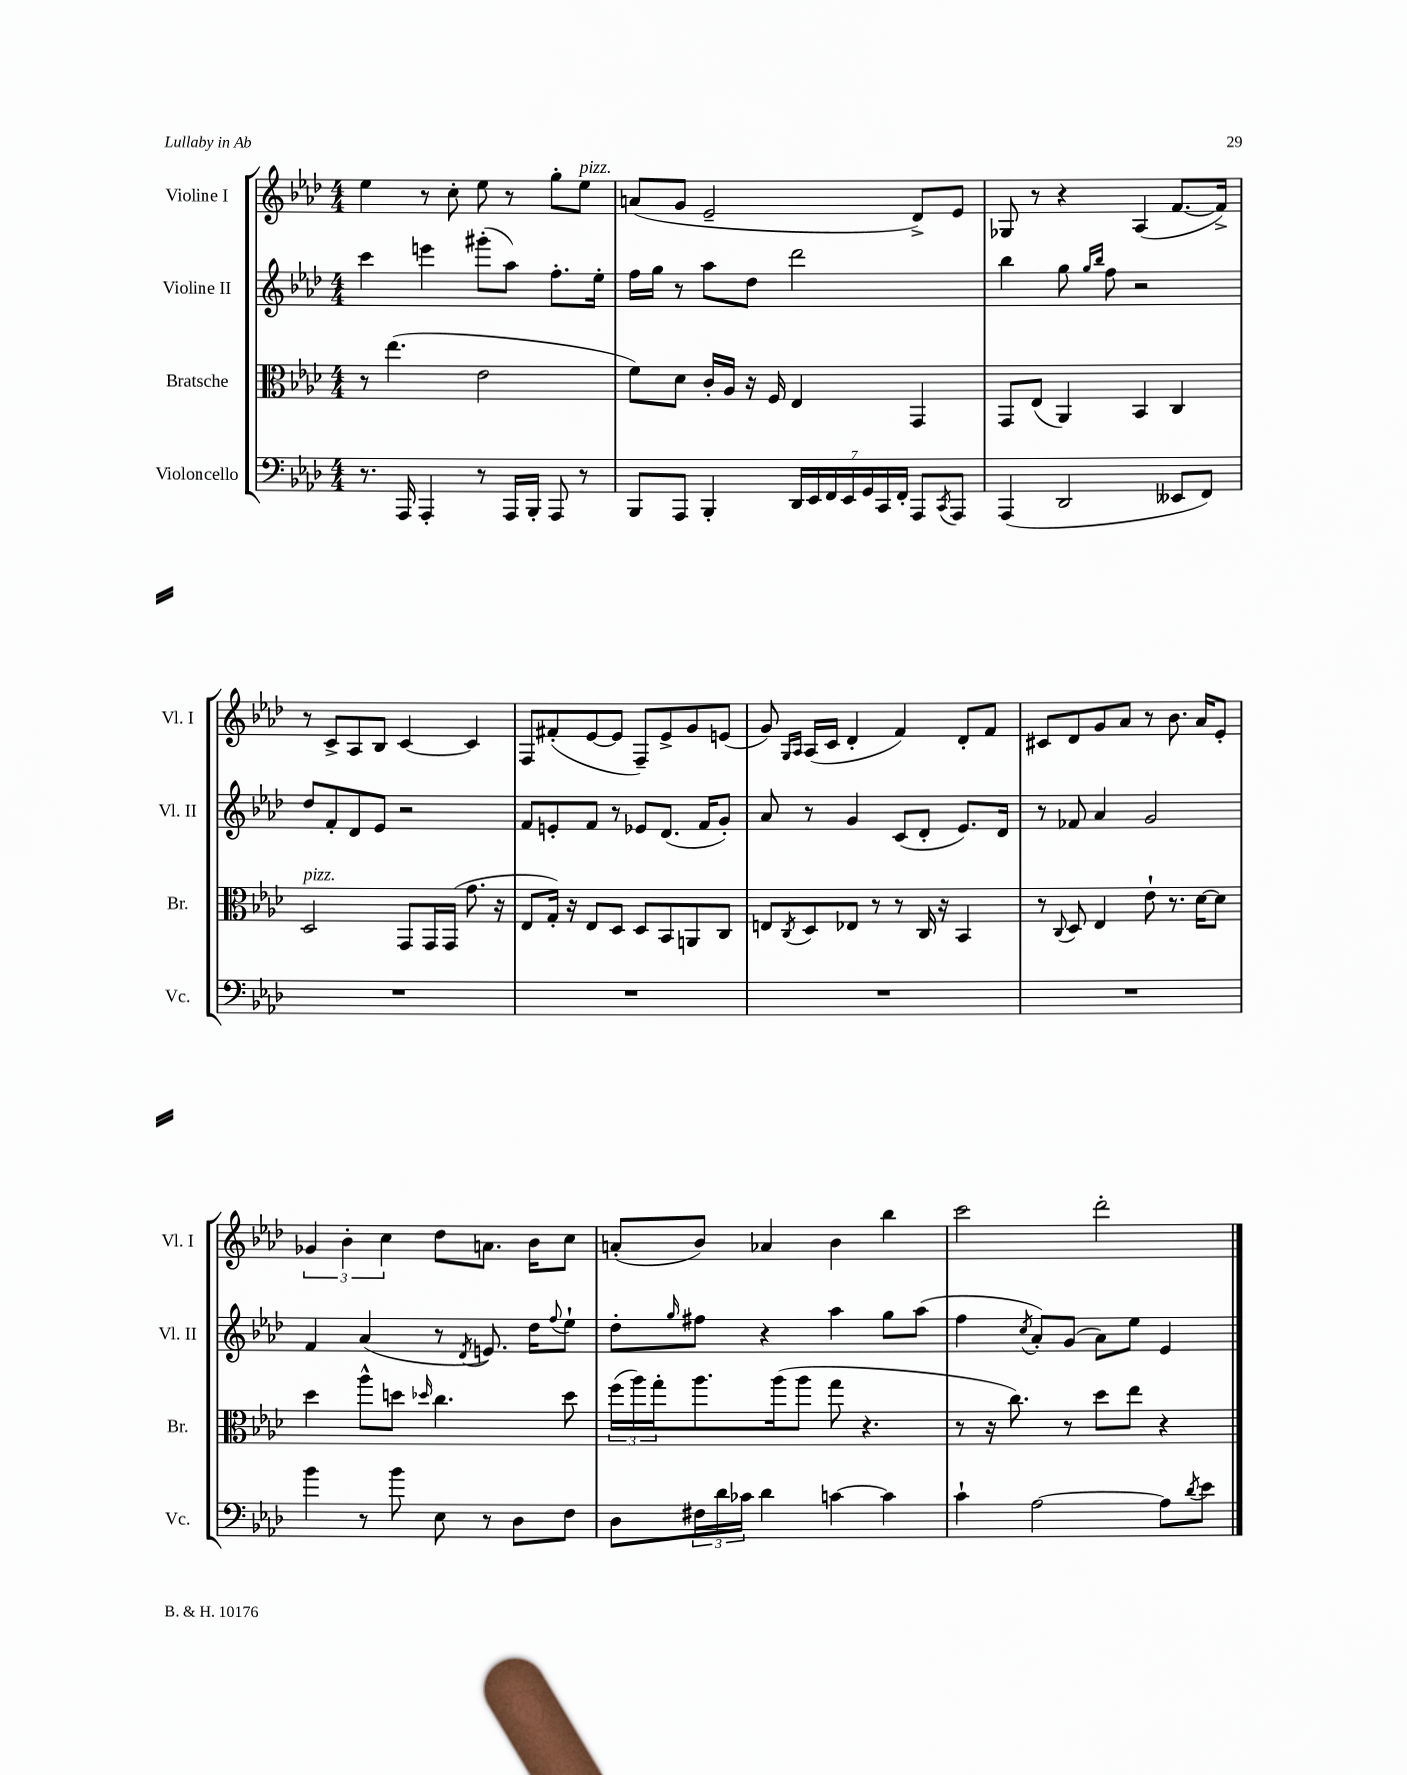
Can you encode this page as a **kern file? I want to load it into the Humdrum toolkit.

**kern	**kern	**kern	**kern
*part4	*part3	*part2	*part1
*staff4	*staff3	*staff2	*staff1
*I"Violoncello	*I"Bratsche	*I"Violine II	*I"Violine I
*I'Vc.	*I'Br.	*I'Vl. II	*I'Vl. I
*clefF4	*clefC3	*clefG2	*clefG2
*k[b-e-a-d-]	*k[b-e-a-d-]	*k[b-e-a-d-]	*k[b-e-a-d-]
*M4/4	*M4/4	*M4/4	*M4/4
=64	=64	=64	=64
8.r	8r	4ccc\	4ee-\
.	(4.ee-\	.	.
16AAA-/	.	.	.
4AAA-'/	.	4eeen\	8r
.	.	.	8cc'\
8r	2e-\	(8ggg#X'\L	8ee-\
16AAA-/LL	.	8aa-\J)	8r
16BBB-'/JJ	.	.	.
8AAA-/	.	8.ff'\L	8gg'\L
!	!	!	!LO:TX:a:i:t=pizz.
8r	.	.	8ee-\J
.	.	16ee-'\Jk	.
=65	=65	=65	=65
8BBB-/L	8f\L)	16ff\LL	(8an/L
.	.	16gg\JJ	.
8AAA-/J	8d-\J	8r	8g/J
4BBB-'/	16c'/LL	8aa-\L	2e-~/
.	16A-/JJ	.	.
.	16r	8dd-\J	.
.	16F/	.	.
28DD-/LL	4E-/	2ddd-\	.
28EE-/	.	.	.
28FF/	.	.	.
28EE-/	.	.	.
28GG/	.	.	.
28CC/	.	.	.
28FF'/JJ	.	.	.
8AAA-/L	4GG/	.	8d-^/L)
8qCC/	.	.	.
8AAA-/J	.	.	8e-/J
=66	=66	=66	=66
(4AAA-/	8GG/L	4bb-\	8G-X/
.	(8E-/J	.	8r
2DD-/	4AA-/)	8gg\	4r
.	.	16qqgg/LL	.
.	.	16qqbb-/JJ	.
.	.	8ff\	.
.	4BB-/	2r	(4A-/
8EE--X/L	4C/	.	[8.f/L
8FF/J)	.	.	.
.	.	.	16f^/Jk])
!!LO:LB:g=z
=67	=67	=67	=67
!	!LO:TX:a:i:t=pizz.	!	!
1r	2D-/	8dd-/L	8r
.	.	8f'/	8c^/L
.	.	8d-/	8A-/
.	.	8e-/J	8B-/J
.	8GG/L	2r	[4c/
.	16GG/L	.	.
.	(16GG/JJ	.	.
.	8.g\	.	4c/]
.	16r	.	.
=68	=68	=68	=68
1r	8E-/L	8f/L	8F/L
.	16G'/Jk)	8en'/	(8f#X'/
.	16r	.	.
.	8E-/L	8f/J	[8e-/
.	8D-/J	8r	8e-/J]
.	8D-/L	8e-X/L	8F~/L)
.	8BB-/	(8.d-/J	8e-^/
.	8AAn/	.	8g/
.	.	16f/KL	.
.	8C/J	8g'/J)	(8en/J
=69	=69	=69	=69
1r	8En/L	8a-/	8g/)
.	.	.	16qqG/LL
.	8qC/	.	16qqA-/JJ
.	8D-/	8r	(16A-/LL
.	.	.	16c/JJ
.	8E-X/J	4g/	4d-'/
.	8r	.	.
.	8r	(8c/L	4f/)
.	16C/	8d-'/J	.
.	16r	.	.
.	4BB-/	8.e-/L)	8d-'/L
.	.	.	8f/J
.	.	16d-/Jk	.
=70	=70	=70	=70
1r	8r	8r	8c#X/L
.	8qqC/	.	.
.	8D-/	8f-X/	8d-/
.	4E-/	4a-/	8g/
.	.	.	8a-/J
.	8e-`\	2g/	8r
.	8.r	.	8.b-\
.	[16d-\KL	.	16a-/KL
.	8d-\J]	.	8e-'/J
!!LO:LB:g=z
=71	=71	=71	=71
4b-\	4dd-\	4f/	6g-X/
.	.	.	6b-'\
8r	8aa-^^\L	(4a-/	.
.	.	.	6cc\
8b-\	8ddn\J	.	.
.	16qqdd-X/	.	.
8E-\	4.cc\	8r	8dd-\L
.	.	8qd-/	.
8r	.	8.en/)	8.an\J
8D-\L	.	.	.
.	.	16dd-\KL	16b-\KL
.	.	8qqff/	.
8F\J	8dd-\	8ee-`\J	8cc\J
=72	=72	=72	=72
8D-\L	(24ff\LL	8dd-'\L	(8an'/L
.	24aa-\)	.	.
.	24gg'\J	.	.
.	.	16qqgg/	.
24F#X\L	8.aa-\	8ff#X\J	8b-/J)
24d-\	.	.	.
24c-X\JJ	.	.	.
4d-\	.	4r	4a-X/
.	(16aa-\k	.	.
.	8aa-\J	.	.
[4cn\	8gg\	4aa-\	4b-\
.	4.r	.	.
4c\]	.	8gg\L	4bb-\
.	.	(8aa-\J	.
=73	=73	=73	=73
4c`\	8r	4ff\	2ccc\
.	16r	.	.
.	8.cc\)	.	.
.	.	8qcc/	.
[2A-\	.	8a-'/L)	.
.	8r	(8g/J	.
.	8dd-\L	8a-\L)	2ddd-'\
.	8ee-\J	8ee-\J	.
8A-\L]	4r	4e-/	.
8qd-/	.	.	.
8e-\J	.	.	.
==	==	==	==
*-	*-	*-	*-
